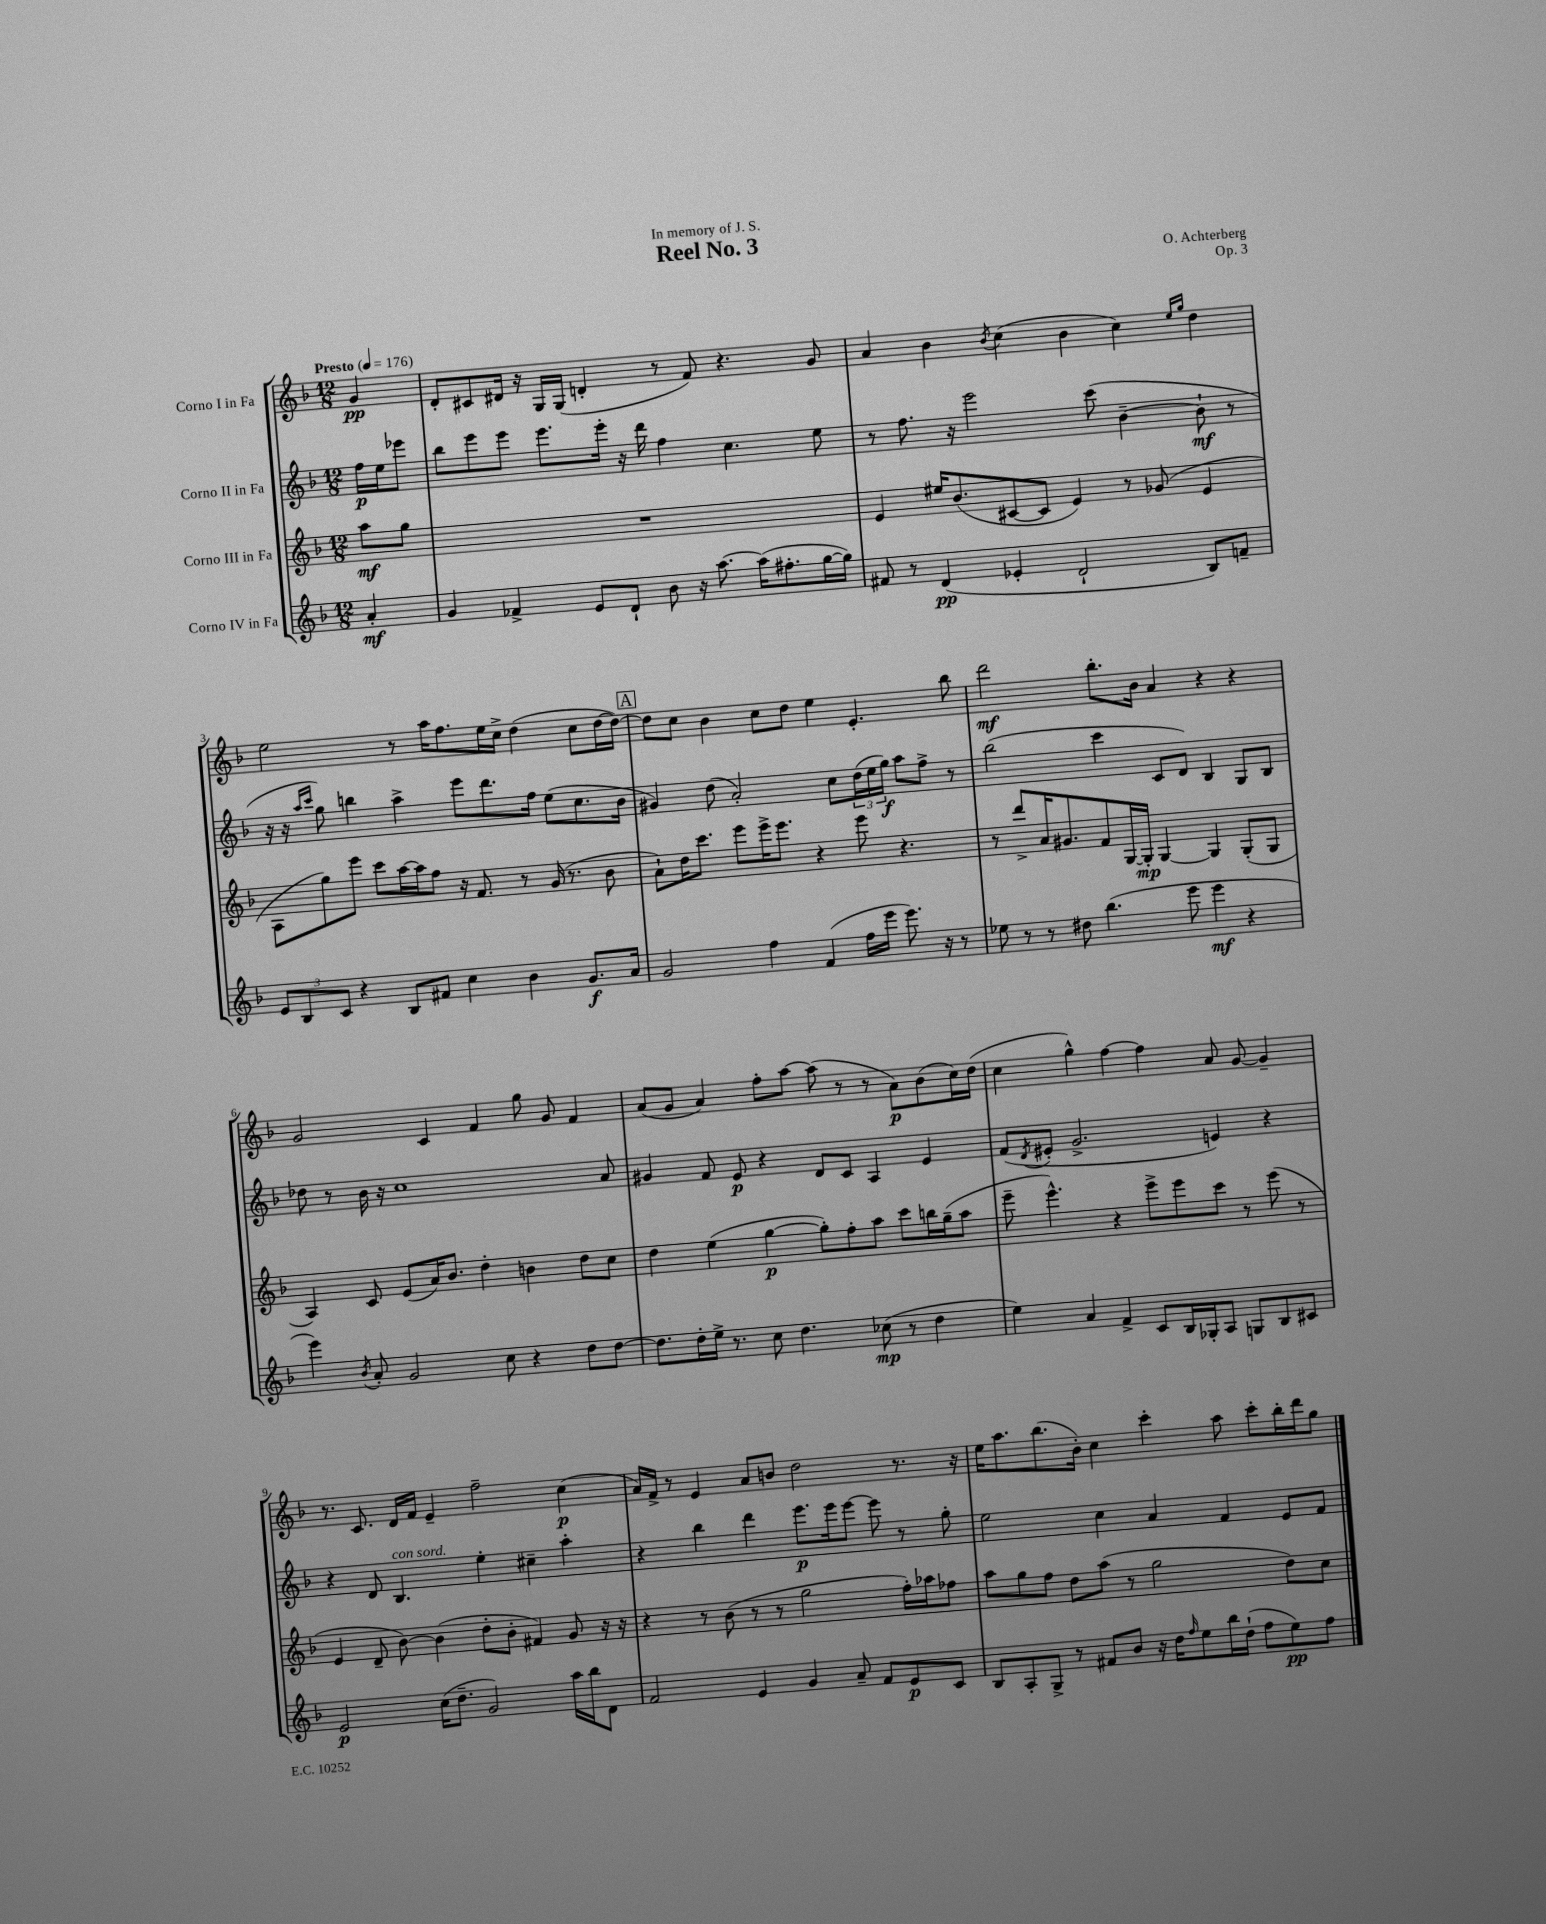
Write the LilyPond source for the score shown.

\header { title = "Reel No. 3" composer = "O. Achterberg" dedication = "In memory of J. S." opus = "Op. 3" }
<<
\new StaffGroup <<
\new Staff = "s0" \with { instrumentName = "Corno I in Fa" } {
    \clef treble \key f \major \numericTimeSignature \time 12/8 \partial 4 \tempo "Presto" 4 = 176
    g'4\pp |
    d'8-. cis'8 dis'16 r16 g16 g16( d'4-. r8 f'8) r4. g'8 |
    a'4 bes'4 \acciaccatura { bes'8 } c''4( bes'4 c''4) \grace { e''16 g''16 } d''4 |
    e''2 r8 a''16 f''8. e''16 c''16-> d''4( c''8 d''16~ d''16~) |
    \mark \markup { \box "A" } d''8 c''8 bes'4 c''8 d''8 e''4 e'4.-. bes''8 |
    d'''2\mf bes''8.-. bes'16 a'4 r4 r4 |
    g'2 c'4 f'4 g''8 g'8 f'4 |
    a'8( g'8 a'4) f''8-. a''8~ a''8( r8 r8 a'8\p) bes'8( c''16) d''16( |
    c''4 g''4-^) f''4~ f''4 a'8 g'8~ g'4-- |
    r8. c'8. d'16 f'16 e'4-- f''2-- c''4\p( |
    a'16) f'16-> r8 e'4 a'8 b'8 d''2 r8. r16 |
    e''16 a''8. bes''8.( bes'16-.) c''4 c'''4-. a''8 c'''8-. bes''16-. d'''16 g''8 \bar "|." |
}
\new Staff = "s1" \with { instrumentName = "Corno II in Fa" } {
    \clef treble \key f \major \numericTimeSignature \time 12/8 \partial 4
    f''16\p e''16 ees'''8 |
    bes''8 e'''8 e'''8 e'''8. e'''16-. r16 d'''16 f''4 c''4. e''8 |
    r8 f''8. r16 e'''2 c'''8( bes'4~-- bes'8-!\mf r8 |
    r16 r16 \grace { a''16 c'''16 } g''8) b''4 a''4-> e'''8 d'''8. f''16 e''8( c''8. bes'16 |
    \mark \markup { \box "A" } gis'4) d''8( a'2-.) c''8 \tuplet 3/2 { d''16( e''16 g''16\f) } a''8 f''8-> r8 |
    bes''2( c'''4 c'8 d'8) bes4 g8 bes8 |
    des''8 r8 bes'16 r16 c''1 a'8 |
    gis'4 f'8 e'8\p r4 d'8 c'8 a4 e'4 |
    f'8( \acciaccatura { d'8 } eis'8-. g'2.-> e'4) r4 |
    r4 d'8 bes4.^\markup { \italic "con sord." } e''4-. cis''4-- a''4-. |
    r4 bes''4 d'''4 e'''8.\p e'''16 e'''8~ e'''8 r8 g''8-. |
    e''2 c''4 a'4 f'4 e'8 f'8 \bar "|." |
}
\new Staff = "s2" \with { instrumentName = "Corno III in Fa" } {
    \clef treble \key f \major \numericTimeSignature \time 12/8 \partial 4
    a''8\mf g''8 |
    R1. |
    e'4 eis''16 bes'8.( cis'8~ cis'8 e'4) r8 ges'8( e'4 |
    a8 g''8) e'''8 c'''8 a''16~ a''16 f''8 r16 f'8. r8 g'16( r8. bes'8 |
    \mark \markup { \box "A" } a'8-!) d''16 c'''8. e'''8 e'''16-> e'''8. r4 e'''8 r4. |
    r8 d'''8-> a'16 gis'8. f'8 g16~ g16-.\mp g4~ g4 g8-.( g8 |
    a4) c'8 e'8( a'16) bes'8. d''4-. b'4 d''8 c''8 |
    d''4 e''4( g''4~\p g''8-.) f''8-. a''8 c'''8 b''16 g''16--( a''8 |
    e'''8-- e'''4.-^) r4 e'''8-> e'''8 c'''8 r8 e'''8( r8 |
    e'4 d'8-- bes'8~) bes'4( d''8-. bes'8-. fis'4) g'8 r16 r16 |
    r4 r8 bes'8( r8 r8 g''2 f''16-.) aes''16 fes''8 |
    a''8 g''8 f''8 d''8 a''8( r8 g''2 d''8) c''8 \bar "|." |
}
\new Staff = "s3" \with { instrumentName = "Corno IV in Fa" } {
    \clef treble \key f \major \numericTimeSignature \time 12/8 \partial 4
    a'4-.\mf |
    g'4 fes'4-> e'8 d'8-! bes'8 r16 a''8.~ a''16( fis''8.-. g''16~ g''16) |
    fis'8 r8 d'4\pp( ees'4-. d'2-! bes8) f'8-- |
    \tuplet 3/2 { e'8 bes8 c'8 } r4 bes8 fis'8 c''4 bes'4 g'8.\f a'16 |
    \mark \markup { \box "A" } g'2 f''4 f'4( f''16 e'''16 e'''8.) r16 r8 |
    ees''8 r8 r8 dis''8 bes''4.( e'''8 e'''4\mf r4 |
    e'''4) \acciaccatura { bes'8 } a'8-. g'2 c''8 r4 d''8 d''8~ |
    d''8. d''16-. e''16-> r8. c''8 d''4. ces''8\mp( r8 d''4 |
    e''4) a'4 f'4-> c'8 bes16 ges16-. a8 g8 bes8 cis'8 |
    e'2\p c''16( d''8.-- g'2) a''16 bes''16 d'8 |
    f'2 e'4 g'4 a'8-- f'8 e'8\p c'8 |
    bes8 a8-. g8-> r8 fis'8 bes'8 r16 d''16 \grace { f''16 } e''8 bes''16 d''16-!( f''8 e''8\pp) f''8 \bar "|." |
}
>>
>>
